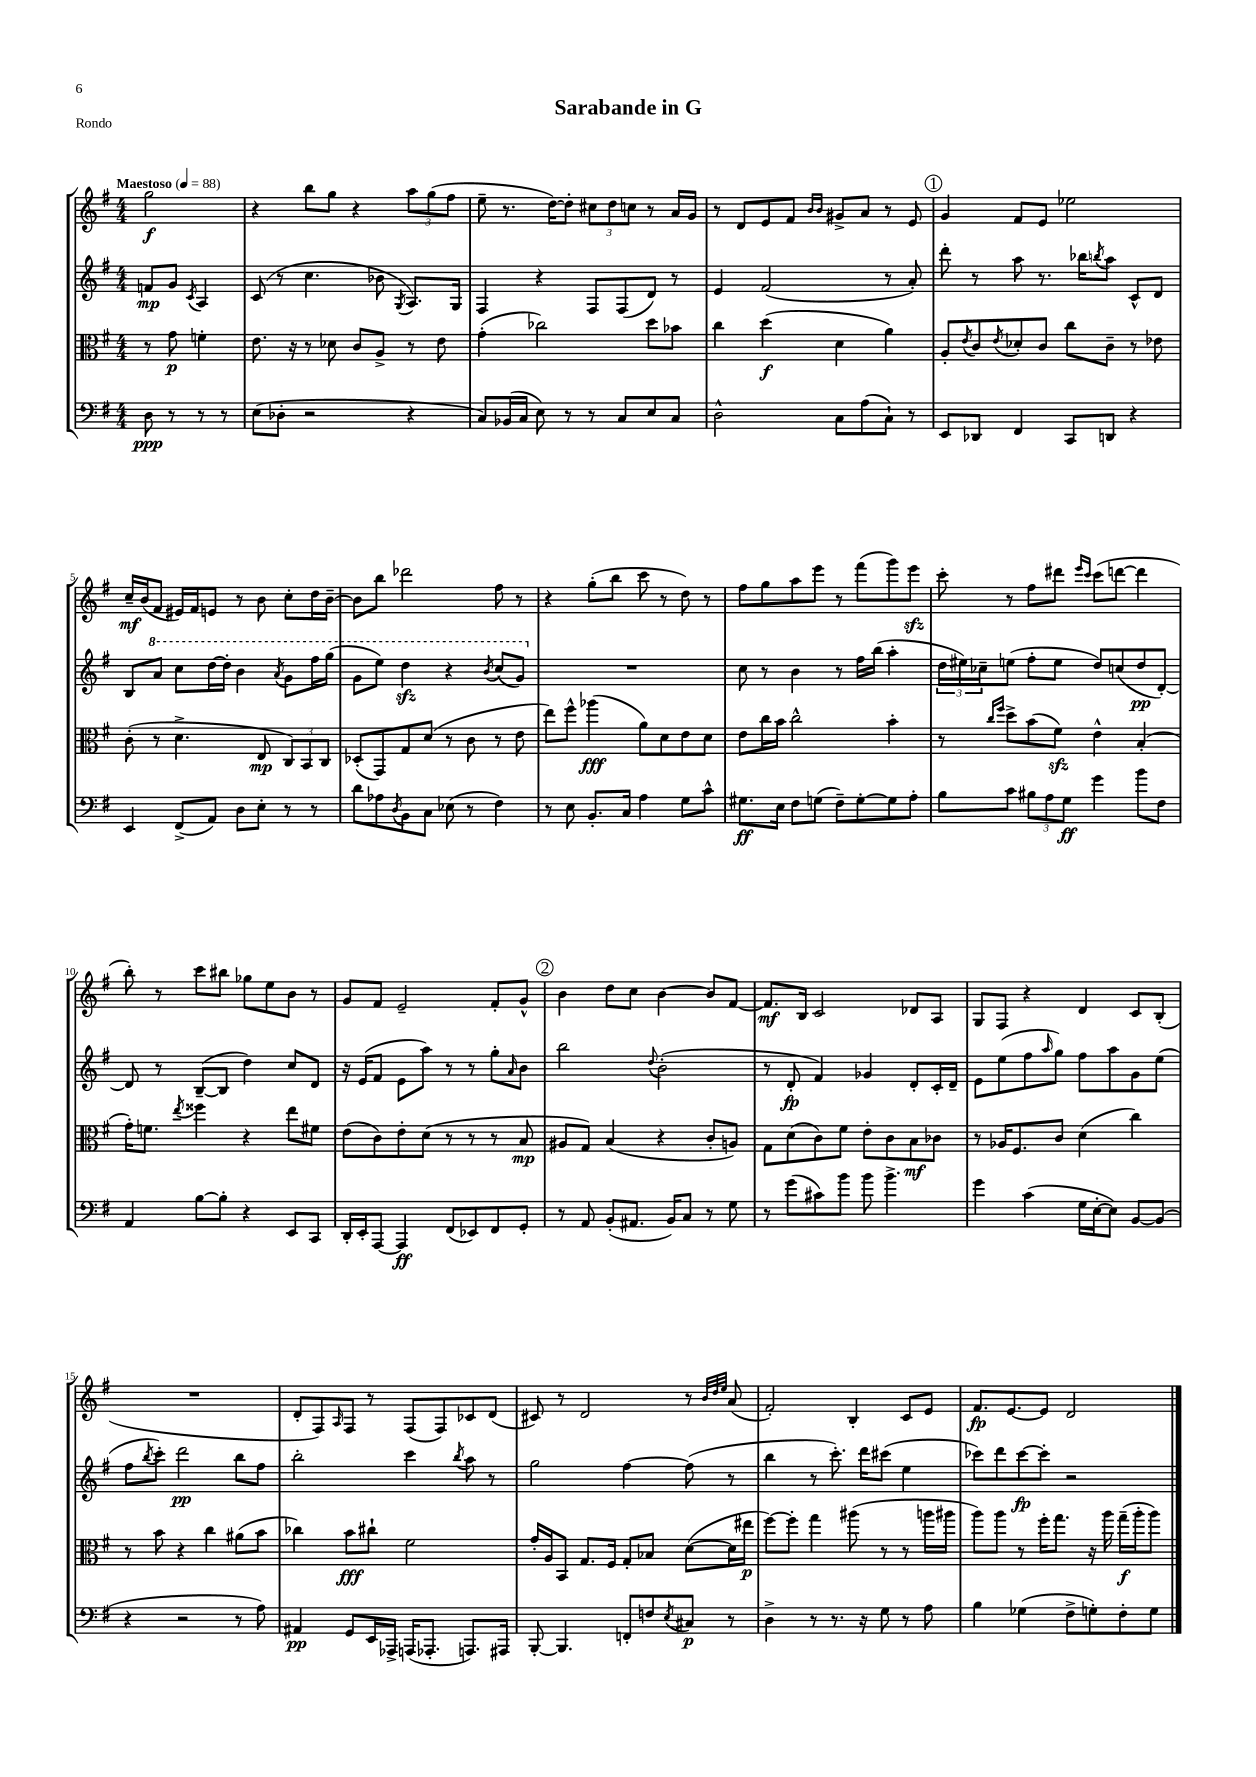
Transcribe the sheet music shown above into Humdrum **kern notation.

**kern	**kern	**kern	**kern
*staff4	*staff3	*staff2	*staff1
*clefF4	*clefC3	*clefG2	*clefG2
*k[f#]	*k[f#]	*k[f#]	*k[f#]
*M4/4	*M4/4	*M4/4	*M4/4
*MM88	*MM88	*MM88	*MM88
8D	8r	8f	2gg
8r	8g	8g	.
.	.	8qc	.
8r	4f'	4A	.
8r	.	.	.
=	=	=	=
(8E	8.e	(8c	4r
8D-'	.	8r	.
.	16r	.	.
2r	8r	4.cc	8bb
.	8d-	.	8gg
.	8c	.	4r
.	8A^	8b-	.
.	.	8qG	.
4r	8r	8.A)	12aa
.	.	.	(12gg
.	8e	.	.
.	.	.	12ff#
.	.	16G	.
=	=	=	=
8C)	(4g'	4F#	8ee~
(16BB-	.	.	8.r
16C	.	.	.
8E)	2cc-)	4r	.
.	.	.	[16dd)
8r	.	.	8dd']
8r	.	8F#	12cc#
.	.	.	12dd
8C	.	(8F#	.
.	.	.	12cc
8E	8dd	8d)	8r
8C	8b-	8r	16a
.	.	.	16g
=	=	=	=
2D^^	4cc	4e	8r
.	.	.	8d
.	(4dd	(2f#	8e
.	.	.	8f#
.	.	.	16qqb
.	.	.	16qqb
8C	4d	.	8g#^
(8A	.	.	8a
8C`)	4a)	8r	8r
8r	.	8a')	8e
=	=	=	=
8EE	8A'	8ddd'	4g
.	8qe	.	.
8DD-	8c	8r	.
.	8qe	.	.
4FF#	8d-'	8aa	8f#
.	8c	8.r	8e
8CC	8cc	.	2ee-
.	.	16bb-	.
.	.	8qbb	.
8DD	8c~	8aa	.
4r	8r	8c^^	.
.	8e-	8d	.
=	=	=	=
4EE	(8c'	8B	16cc~
.	.	.	(16b
.	8r	8aa	8f#
(8FF#^	4.d^	8ccc	16e#)
.	.	.	16f#
8AA)	.	[16ddd	8e
.	.	16ddd']	.
8D	.	4bb	8r
8E'	8E	.	8b
.	.	8qaa	.
8r	12C)	8gg	8cc'
.	12BB	.	.
8r	.	16fff#	16dd
.	12C	.	.
.	.	(16ggg	[16b~
=	=	=	=
8d	(8D-'	8gg	8b]
8A-	8GG)	8eee)	8bb
8qD	.	.	.
8BB	8G	4ddd	2ddd-
8C	(8d	.	.
(8E-	8r	4r	.
8r	8c	.	.
.	.	8qbb	.
4F#)	8r	(8ccc	8ff#
.	8e	8gg)	8r
=	=	=	=
8r	8ee)	1r	4r
8E	8ff#^^	.	.
8.BB'	(4aa-	.	(8gg'
.	.	.	8bb
16C	.	.	.
4A	8a)	.	8ccc
.	8d	.	8r
8G	8e	.	8dd)
8c^^	8d	.	8r
=	=	=	=
8.G#	8e	8cc	8ff#
.	16cc	8r	8gg
16E	16b	.	.
8F#	2cc^^	4b	8aa
(8G	.	.	8eee
8F#~)	.	8r	8r
[8G'	.	16ff#	(8fff#
.	.	(16bb	.
8G]	4b'	4aa'	8ggg)
8A'	.	.	8eee
=	=	=	=
8B	8r	24dd	8ccc'
.	.	24ee#)	.
.	.	24cc-~	.
.	16qqcc	.	.
.	16qqff#	.	.
8c	8dd^	(8ee	8r
12B#	(8b	8ff#'	8ff#
12A	.	.	.
.	8f#)	8ee	8ddd#
12G	.	.	.
.	.	.	16qqeee
.	.	.	16qqccc
4g	4e^^	8dd)	(8ccc
.	.	(8cc	[8ddd
8b	(4B'	8dd	4ddd]
8F#	.	[8d')	.
=	=	=	=
4AA	16g')	8d]	8bb')
.	8.f	.	.
.	.	8r	8r
.	8qee	.	.
[8B	4ff##	([8B~	8ccc
8B']	.	8B]	8bb#
4r	4r	4dd)	8gg-
.	.	.	8ee
8EE	8ee	8cc	8b
8CC	8f#	8d	8r
=	=	=	=
16DD'	(8e	16r	8g
16EE'	.	(16e	.
[8AAA	8c)	8f#	8f#
4AAA]	8e'	8e	2e~
.	(8d	8aa)	.
(8FF#	8r	8r	.
8EE-)	8r	8r	.
8FF#	8r	8gg'	8f#'
.	.	16qqa	.
8GG'	8B	8b	8g^^
=	=	=	=
8r	8A#	2bb	4b
8AA	8G)	.	.
(8BB'	(4B	.	8dd
8.AA#	.	.	8cc
.	.	8qqdd	.
.	4r	(2b'	[4b
16BB)	.	.	.
8C	.	.	.
8r	8c'	.	8b]
8G	8A)	.	[8f#
=	=	=	=
8r	8G	8r	8.f#]
(8g	(8d	8d'	.
.	.	.	16B
8c#)	8c)	4f#)	2c
8b	8f#	.	.
8b	8e'	4g-	.
4.b^	8c	.	.
.	8B	8d'	8d-
.	8c-	16c'	8A
.	.	16d~	.
=	=	=	=
4g	8r	8e	8G
.	16A-	(8ee	8F#
.	8.F#	.	.
(4c	.	8ff#	4r
.	.	16qqaa	.
.	8c	8gg)	.
16G	(4d	8ff#	4d
[16E'	.	.	.
8E])	.	8aa	.
[8BB	4cc)	8g	8c
(8BB]	.	(8ee	(8B'
=	=	=	=
4r	8r	8ff#	1r
.	.	8qbb	.
.	8b	8ccc')	.
2r	4r	2ddd	.
.	4cc	.	.
8r	(8a#	8bb	.
8A)	8b	8ff#	.
=	=	=	=
4AA#	4cc-)	2bb'	8d'
.	.	.	8F#)
.	.	.	16qqA
8GG	8b	.	8F#
16EE	8cc#`	.	8r
16AAA-^	.	.	.
(16AAA	2f#	4ccc	(8F#
8.AAA-'	.	.	.
.	.	.	8F#)
.	.	8qbb	.
8.AAA)	.	8aa	8c-
.	.	8r	(8d
16AAA#	.	.	.
=	=	=	=
[8BBB'	16g'	2gg	8c#)
.	16A	.	.
4.BBB]	8BB	.	8r
.	8.G	.	2d
.	16F#	.	.
8FF'	8G'	[4ff#	.
8F	8B-	.	.
8qE	.	.	.
8C#	([8d	(8ff#]	8r
.	.	.	32qqb
.	.	.	32qqdd
.	.	.	32qqee
8r	16d]	8r	(8a
.	16ee#	.	.
=	=	=	=
4D^	[8ff#)	4bb	2f#')
.	8ff#']	.	.
8r	4gg	8r	.
8.r	.	8.ccc')	.
.	(8aa#	.	4B'
16r	.	16ddd	.
8G	8r	(8ccc#	.
8r	8r	4ee	8c
8A	16aa	.	8e
.	16aa#	.	.
=	=	=	=
4B	8aa)	8ccc-)	8.f#
.	8aa	8ddd	.
.	.	.	[8.e
(4G-	8r	[8ccc-	.
.	16ff#'	8ccc-']	8e]
.	8.gg	.	.
8F#^	.	2r	2d
8G')	16r	.	.
.	16aa	.	.
8F#'	(16gg~	.	.
.	16aa'	.	.
8G	8aa)	.	.
==	==	==	==
*-	*-	*-	*-
